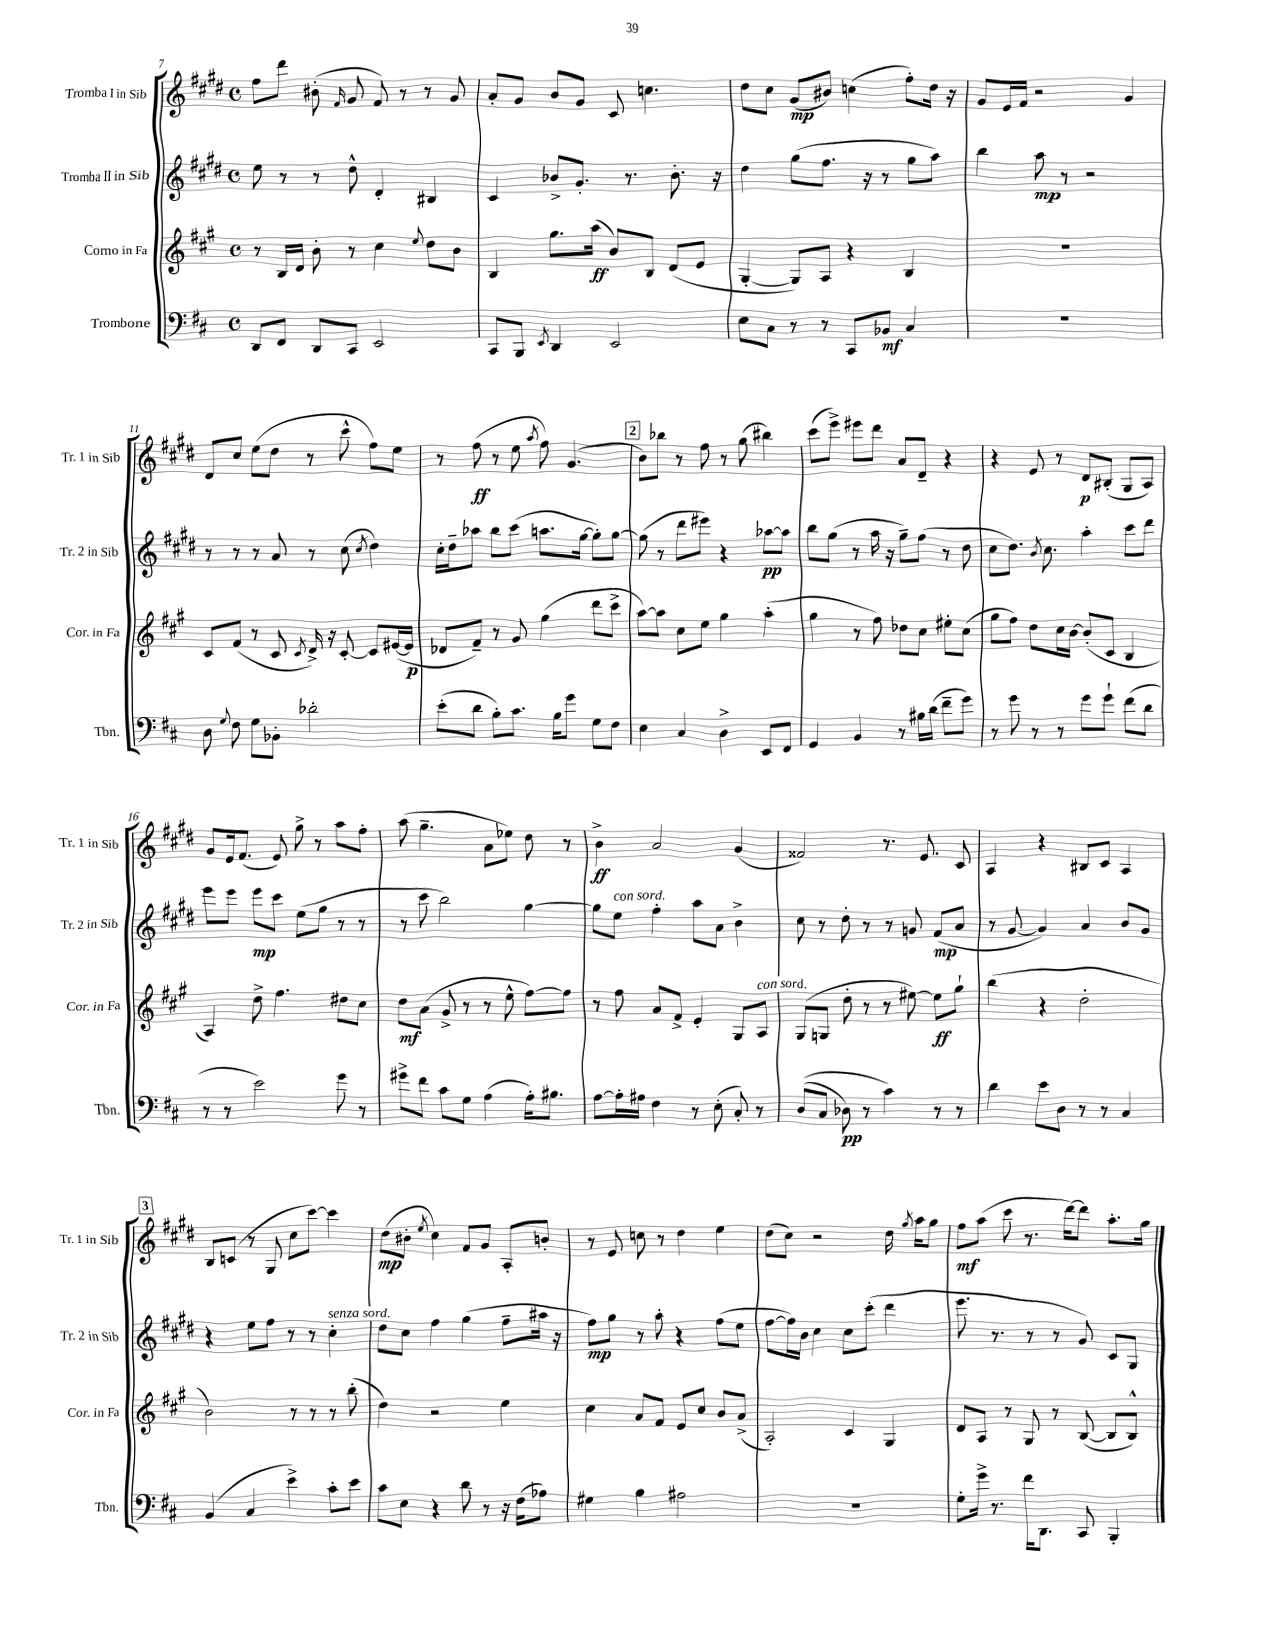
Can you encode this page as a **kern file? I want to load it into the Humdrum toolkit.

**kern	**dynam	**kern	**dynam	**kern	**dynam	**kern	**dynam
*part4	*part4	*part3	*part3	*part2	*part2	*part1	*part1
*staff4	*staff4	*staff3	*staff3	*staff2	*staff2	*staff1	*staff1
*I"Trombone	*	*I"Corno in Fa	*	*I"Tromba II in Sib	*	*I"Tromba I in Sib	*
*I'Tbn.	*	*I'Cor. in Fa	*	*I'Tr. 2 in Sib	*	*I'Tr. 1 in Sib	*
*clefF4	*	*clefG2	*	*clefG2	*	*clefG2	*
*k[f#c#]	*	*k[f#c#g#]	*	*k[f#c#g#d#]	*	*k[f#c#g#d#]	*
*M4/4	*	*M4/4	*	*M4/4	*	*M4/4	*
*met(c)	*	*met(c)	*	*met(c)	*	*met(c)	*
=7	=7	=7	=7	=7	=7	=7	=7
8DD/L	.	8r	.	8ee\	.	8ff#\L	.
8FF#/J	.	16B/LL	.	8r	.	8ddd#\J	.
.	.	16d/JJ	.	.	.	.	.
8DD/L	.	8b'\	.	8r	.	(8b#X'\	.
.	.	.	.	.	.	16qqf#/	.
8CC#/J	.	8r	.	8dd#^^\	.	8g#/	.
2EE/	.	4cc#\	.	4d#'/	.	8f#/)	.
.	.	.	.	.	.	8r	.
.	.	8qqee/	.	.	.	.	.
.	.	8dd\L	.	4B#X/	.	8r	.
.	.	8b\J	.	.	.	8g#/	.
=8	=8	=8	=8	=8	=8	=8	=8
8CC#/L	.	4B/	.	4c#/	.	8a'/L	.
8BBB/J	.	.	.	.	.	8g#/J	.
8qEE/	.	.	.	.	.	.	.
4DD/	.	8.gg#\L	.	8b-X^/L	.	8b/L	.
.	.	.	.	8.g#'/J	.	8g#/J	.
.	.	(16aa\Jk	ff	.	.	.	.
2EE/	.	8b/L)	.	.	.	8c#/	.
.	.	.	.	8.r	.	.	.
.	.	8B/J	.	.	.	4.ccn\	.
.	.	(8d/L	.	8.b-'\	.	.	.
.	.	8e/J	.	.	.	.	.
.	.	.	.	16r	.	.	.
=9	=9	=9	=9	=9	=9	=9	=9
8E\L	.	[4G#'/	.	4dd#\	.	8dd#\L	.
8C#\J	.	.	.	.	.	8cc#\J	.
8r	.	8G#/L])	.	(8gg#\L	.	(8g#/L	mp
8r	.	8A/J	.	8.ff#\J	.	8b#X/J)	.
8CC#/L	.	4r	.	.	.	(4ccn\	.
.	.	.	.	16r	.	.	.
8BB-X/J	mf	.	.	8r	.	.	.
4C#/	.	4B/	.	8gg#\L	.	8ff#'\L)	.
.	.	.	.	8aa\J)	.	16dd#\Jk	.
.	.	.	.	.	.	16r	.
=10	=10	=10	=10	=10	=10	=10	=10
1r	.	1r	.	4bb\	.	8g#/L	.
.	.	.	.	.	.	16e/L	.
.	.	.	.	.	.	16f#/JJ	.
.	.	.	.	8aa\	mp	2r	.
.	.	.	.	8r	.	.	.
.	.	.	.	2r	.	.	.
.	.	.	.	.	.	4g#/	.
!!LO:LB:g=z
=11	=11	=11	=11	=11	=11	=11	=11
8D\	.	8c#/L	.	8r	.	8d#/L	.
8qqG/	.	.	.	.	.	.	.
8F#\	.	(8f#/J	.	8r	.	8cc#/J	.
8G\L	.	8r	.	8r	.	(8ee\L	.
8BB-X'\J	.	8c#/	.	8a/	.	8dd#\J	.
.	.	8qc#/	.	.	.	.	.
2d-X'\	.	16d^/)	.	8r	.	8r	.
.	.	16r	.	.	.	.	.
.	.	[8c#'/	.	(8cc#\	.	8ccc#^^\	.
.	.	.	.	8qcc#/	.	.	.
.	.	8c#/L]	.	4dd#\)	.	8ff#\L)	.
.	.	([16e#X/L	.	.	.	8ee\J	.
.	.	16e#/JJ]	p	.	.	.	.
=12	=12	=12	=12	=12	=12	=12	=12
(8e'\L	.	8d-X/L	.	16cc#'\LL	.	8r	.
.	.	.	.	16dd#~\J	.	.	.
8d\J	.	8f#~/J)	.	8aa-X\J	.	(8ff#\	ff
8B'\L)	.	8r	.	8bb\L	.	8r	.
8.c#\J	.	8g#/	.	(8ccc#\J	.	8ee\	.
.	.	.	.	.	.	8qaa/	.
.	.	(4gg#\	.	8.aan\L	.	8ff#\)	.
16B\KL	.	.	.	.	.	.	.
8g\J	.	.	.	.	.	(4.g#/	.
.	.	.	.	[16gg#\Jk	.	.	.
8G\L	.	8ddd\L	.	8gg#'\L])	.	.	.
8F#\J	.	8ccc#^\J	.	[8gg#\J	.	.	.
!!LO:REH:place=s1:t=2
=13	=13	=13	=13	=13	=13	=13	=13
4E\	.	[8aa\L)	.	(8gg#\]	.	8b\L)	.
.	.	8aa\J]	.	8r	.	8bb-X\J	.
4C#/	.	8cc#\L	.	8ddd#\L	.	8r	.
.	.	8ee\J	.	8eee#X\J)	.	8ff#\	.
4D^\	.	4gg#\	.	4r	.	8r	.
.	.	.	.	.	.	(8gg#\	.
8EE/L	.	(4aa'\	.	[8aa-X\L	pp	4bb#X\)	.
8FF#/J	.	.	.	8aa-\J]	.	.	.
=14	=14	=14	=14	=14	=14	=14	=14
4GG/	.	4gg#\	.	8bb\L	.	(8ccc#\L	.
.	.	.	.	(8gg#\J	.	8eee^\J)	.
4BB/	.	8r	.	8r	.	8eee#X\L	.
.	.	8ff#\)	.	16aa\	.	8ddd#\J	.
.	.	.	.	16r	.	.	.
8r	.	8dd-X\L	.	8gg#~\L)	.	8a/L	.
16B#X\LL	.	8cc#\J	.	(8ff#\J	.	8d#~/J	.
(16d\JJ	.	.	.	.	.	.	.
8f#~\L	.	8ee#X'\L	.	8r	.	4r	.
8g\J)	.	(8cc#\J	.	8dd#\	.	.	.
=15	=15	=15	=15	=15	=15	=15	=15
8r	.	8gg#\L	.	8cc#\L	.	4r	.
8g\	.	8ff#\J)	.	8.dd#\J)	.	.	.
8r	.	8dd\L	.	.	.	8e/	.
.	.	.	.	8qb/	.	.	.
.	.	.	.	8.cc#\	.	.	.
8r	.	16cc#\L	.	.	.	8r	.
.	.	[16b\JJ	.	.	.	.	.
8g\L	.	(8b'/L]	.	4aa'\	.	8d#/L	p
8g`\J	.	8c#/J	.	.	.	(8B#X'/J	.
(8f#\L	.	4B/	.	8ccc#\L	.	8G#/L	.
8d\J	.	.	.	8ddd#\J	.	8A/J)	.
!!LO:LB:g=z
=16	=16	=16	=16	=16	=16	=16	=16
8r	.	4A/)	.	8eee\L	.	8g#/L	.
8r	.	.	.	8eee\J	.	16e/k	.
.	.	.	.	.	.	(8.f#/J	.
2e\)	.	8dd^\	.	8eee\L	mp	.	.
.	.	4.ff#\	.	8ccc#\J	.	8e/)	.
.	.	.	.	(8ee\L	.	8gg#^\	.
.	.	.	.	8gg#\J	.	8r	.
8g\	.	8dd#X\L	.	8r	.	8aa\L	.
8r	.	8cc#\J	.	8r	.	8ff#'\J	.
=17	=17	=17	=17	=17	=17	=17	=17
8g#X^\L	.	8dd\L	mf	8r	.	(8aa\	.
8f#\J	.	(8a\J	.	8ccc#\	.	4.gg#~\	.
8c#\L	.	8g#^/	.	2bb\)	.	.	.
8G\J	.	8r	.	.	.	.	.
(4A\	.	8r	.	.	.	8a\L	.
.	.	8ee^^\	.	.	.	8ee-X\J)	.
16A'\KL)	.	[8ff#\L)	.	[4gg#\	.	8dd#\	.
8.B#X\J	.	.	.	.	.	.	.
.	.	8ff#\J]	.	.	.	8r	.
=18	=18	=18	=18	=18	=18	=18	=18
[8A\L	.	8r	.	8gg#\L]	.	4b^\	ff
!	!	!	!	!LO:TX:a:i:t=con sord.	!	!	!
16A'\L]	.	8ff#\	.	8ee\J	.	.	.
16A#X\JJ	.	.	.	.	.	.	.
4F#\	.	8a/L	.	4ff#'\	.	2a/	.
.	.	8f#^/J	.	.	.	.	.
8r	.	4e'/	.	8aa\L	.	.	.
(8E'\	.	.	.	8a\J	.	.	.
8C#'/)	.	8G#/L	.	4b^\	.	(4g#/	.
!	!	!LO:TX:a:i:t=con sord.	!	!	!	!	!
8r	.	8A/J	.	.	.	.	.
=19	=19	=19	=19	=19	=19	=19	=19
((8D/L	.	(8G#/L	.	8cc#\	.	2f##X/)	.
8C#/J	.	8Gn/J	.	8r	.	.	.
8D-X\)	pp	8dd'\	.	8dd#'\	.	.	.
8r	.	8r	.	8r	.	.	.
4c#\)	.	8r	.	8r	.	8.r	.
.	.	[8ee#X\)	.	8gn/	.	.	.
.	.	.	.	.	.	8.e/	.
8r	.	8ee#\L]	ff	(8f#/L	mp	.	.
8r	.	8gg#`\J	.	8a/J	.	8c#/	.
=20	=20	=20	=20	=20	=20	=20	=20
4d\	.	(4bb\	.	8r	.	4A/	.
.	.	.	.	[8g#/	.	.	.
8e\L	.	4r	.	4g#/])	.	4r	.
8D\J	.	.	.	.	.	.	.
8r	.	2dd'\	.	4a/	.	8B#X/L	.
8r	.	.	.	.	.	8c#/J	.
4C#/	.	.	.	8b/L	.	4A/	.
.	.	.	.	8g#/J	.	.	.
!!LO:LB:g=z
!!LO:REH:place=s1:t=3
=21	=21	=21	=21	=21	=21	=21	=21
(4BB/	.	2b\)	.	4r	.	8B/L	.
.	.	.	.	.	.	(8cn/J	.
4C#/	.	.	.	8ee\L	.	8r	.
.	.	.	.	8ff#\J	.	8G#/	.
4e^\)	.	8r	.	8r	.	8cc#\L	.
.	.	8r	.	8r	.	[8ccc#\J)	.
!	!	!	!	!LO:TX:a:i:t=senza sord.	!	!	!
8c#'\L	.	8r	.	4cc#'\	.	4ccc#\]	.
8e\J	.	(8bb'\	.	.	.	.	.
=22	=22	=22	=22	=22	=22	=22	=22
8c#\L	.	4dd\)	.	8dd#\L	.	(8dd#\L	mp
8E\J	.	.	.	8cc#\J	.	8b#X'\J	.
.	.	.	.	.	.	8qee/	.
4r	.	2r	.	4ff#\	.	4cc#\)	.
8d\	.	.	.	(4gg#\	.	8f#/L	.
8r	.	.	.	.	.	8g#/J	.
16r	.	4ee\	.	8ff#~\L	.	8A'/L	.
(16F#\KL	.	.	.	.	.	.	.
8A-X\J)	.	.	.	16aa#X\Jk	.	8bn'/J	.
.	.	.	.	16r	.	.	.
=23	=23	=23	=23	=23	=23	=23	=23
4G#X\	.	4cc#\	.	8ff#\L)	mp	8r	.
.	.	.	.	8gg#\J	.	8e/	.
4B\	.	8a/L	.	8r	.	8ccn\	.
.	.	8f#/J	.	8aa'\	.	8r	.
2A#X\	.	8e/L	.	4r	.	4dd#\	.
.	.	8cc#/J	.	.	.	.	.
.	.	8b/L	.	(8ff#\L	.	4ee\	.
.	.	(8a^/J	.	8ee\J	.	.	.
=24	=24	=24	=24	=24	=24	=24	=24
1r	.	2A'/)	.	[8ff#\L	.	(8dd#\L	.
.	.	.	.	16ff#\L])	.	8cc#\J)	.
.	.	.	.	16b\JJ	.	.	.
.	.	.	.	4cc#\	.	2r	.
.	.	4c#/	.	8cc#\L	.	.	.
.	.	.	.	(8ccc#'\J	.	.	.
.	.	4G#/	.	4ddd#\	.	16dd#\	.
.	.	.	.	.	.	8qgg#/	.
.	.	.	.	.	.	16aa\KL	.
.	.	.	.	.	.	8gg#\J	.
=25	=25	=25	=25	=25	=25	=25	=25
8G'\L	.	8d/L	.	8.eee\	.	8ff#\L	mf
16g^\Jk	.	8A/J	.	.	.	(8aa\J	.
8.r	.	.	.	8.r	.	.	.
.	.	8r	.	.	.	8ccc#\	.
16f#\KL	.	8G#/	.	8r	.	8.r	.
8.DD\J	.	.	.	.	.	.	.
.	.	8r	.	8r	.	.	.
.	.	.	.	.	.	[16ddd#\KL)	.
8CC#/	.	([8B/	.	8g#/)	.	8ddd#\J]	.
4BBB'/	.	8B/L]	.	8c#/L	.	8.aa'\L	.
.	.	8B^^/J)	.	8G#/J	.	.	.
.	.	.	.	.	.	16gg#\Jk	.
==	==	==	==	==	==	==	==
*-	*-	*-	*-	*-	*-	*-	*-
